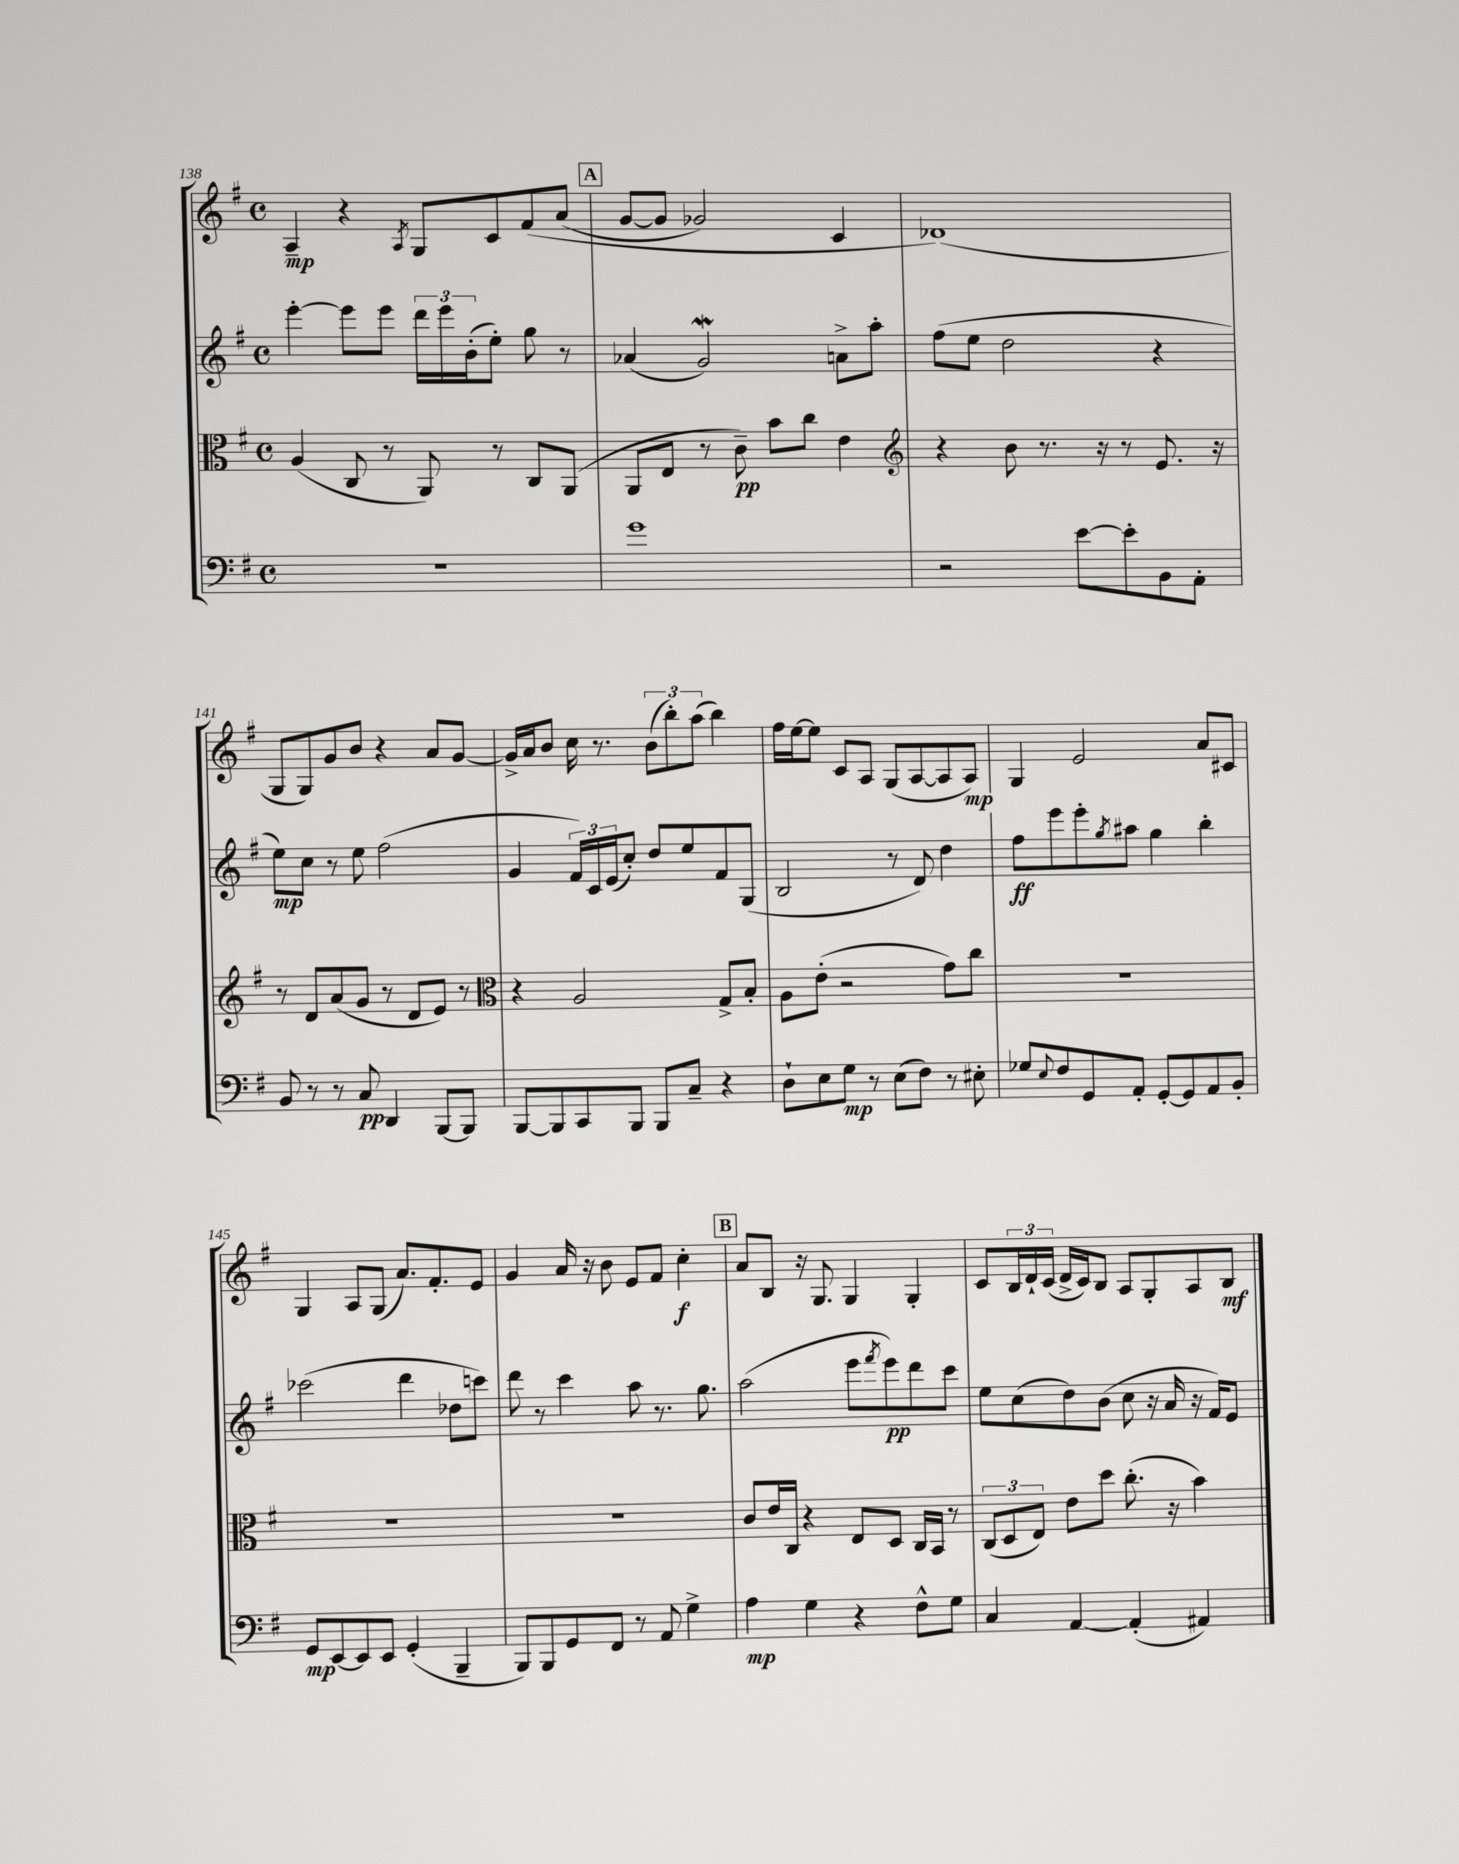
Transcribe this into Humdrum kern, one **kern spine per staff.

**kern	**kern	**kern	**kern
*staff4	*staff3	*staff2	*staff1
*clefF4	*clefC3	*clefG2	*clefG2
*k[f#]	*k[f#]	*k[f#]	*k[f#]
*M4/4	*M4/4	*M4/4	*M4/4
*met(c)	*met(c)	*met(c)	*met(c)
1r	(4A	[4eee'	4A~
.	8C	8eee]	4r
.	8r	8eee	.
.	.	.	8qA
.	8AA)	24ddd	8G
.	.	24eee	.
.	.	(24b'	.
.	8r	8ee')	8c
.	8C	8gg	&(8f#
.	(8AA	8r	(8a
=	=	=	=
1g	8AA	(4a-	[8g
.	8E	.	8g]
.	8r	2g)	2g-)
.	8c~)	.	.
.	8b	.	.
.	8cc	.	.
.	4e	8a^	4c
.	.	8aa'	.
=	=	=	=
*	*clefG2	*	*
2r	4r	(8ff#	(1d-&)
.	.	8ee	.
.	8b	2dd	.
.	8.r	.	.
[8e	.	.	.
.	16r	.	.
8e']	8r	.	.
8BB	8.e	4r	.
8AA'	.	.	.
.	16r	.	.
=	=	=	=
8BB	8r	8ee)	8G
8r	8d	8cc	8G)
8r	(8a	8r	8g
8C	8g	8ee	8b
4DD	8r	(2ff#	4r
.	8d	.	.
[8BBB	8e)	.	8a
8BBB]	8r	.	[8g
=	=	=	=
*	*clefC3	*	*
[8BBB	4r	4g	16g^]
.	.	.	16a
8BBB]	.	.	8b
8CC	2A	24f#)	16cc
.	.	24c	.
.	.	.	8.r
.	.	(24e	.
8BBB	.	8cc')	.
8BBB	.	8dd	(12b
.	.	.	12bb')
8C~	.	8ee	.
.	.	.	(12aa
4r	8G^	8f#	4bb)
.	8B'	(8G	.
=	=	=	=
8D`	8A	2B	16ff#
.	.	.	[16ee
8E	(8e'	.	8ee]
8G	2r	.	8c
8r	.	.	8A
(8E	.	8r	(8G
8F#)	.	8d)	[8A
8r	8g)	4dd	8A]
8E#'	8cc	.	8A)
=	=	=	=
8G-	1r	8ff#	4G
8qqE	.	.	.
8F#	.	8eee	.
8GG	.	8eee'	2e
.	.	8qgg	.
8AA'	.	8aa#	.
[8GG'	.	4gg	.
8GG]	.	.	.
8AA	.	4bb'	8a
8BB'	.	.	8c#
=	=	=	=
8GG	1r	(2ccc-	4G
[8EE	.	.	.
8EE]	.	.	8A
8EE	.	.	(8G
(4GG'	.	4ddd	8.a)
.	.	.	8.f#'
4BBB~	.	8dd-	.
.	.	8ccc)	8e
=	=	=	=
8BBB)	1r	8ddd	4g
8BBB	.	8r	.
8GG	.	4ccc	16a
.	.	.	16r
8FF#	.	.	8b
8r	.	8aa	8e
8AA	.	8.r	8f#
4G^	.	.	4cc'
.	.	8.gg	.
=	=	=	=
4A	8c	(2aa	8a
.	16e	.	8B
.	16C	.	.
4G	4r	.	16r
.	.	.	8.G
4r	8E	8eee	4G
.	.	8qfff#	.
.	8D	8eee)	.
8F#^^	16C	8ddd	4G'
.	16BB	.	.
8G	8r	8ccc	.
=	=	=	=
4C	(12C	8ee	8c
.	12D	.	.
.	.	(8cc	24B
.	12E)	.	24d`
.	.	.	(24c
[4AA	8e	8dd)	16d^
.	.	.	16c)
.	8dd	(8b	8B
(4AA']	(8.cc'	8cc	8A
.	.	16r	8G'
.	16r	16a	.
4AA#)	4b)	16r	8A
.	.	16f#)	.
.	.	8e	8B
==	==	==	==
*-	*-	*-	*-
